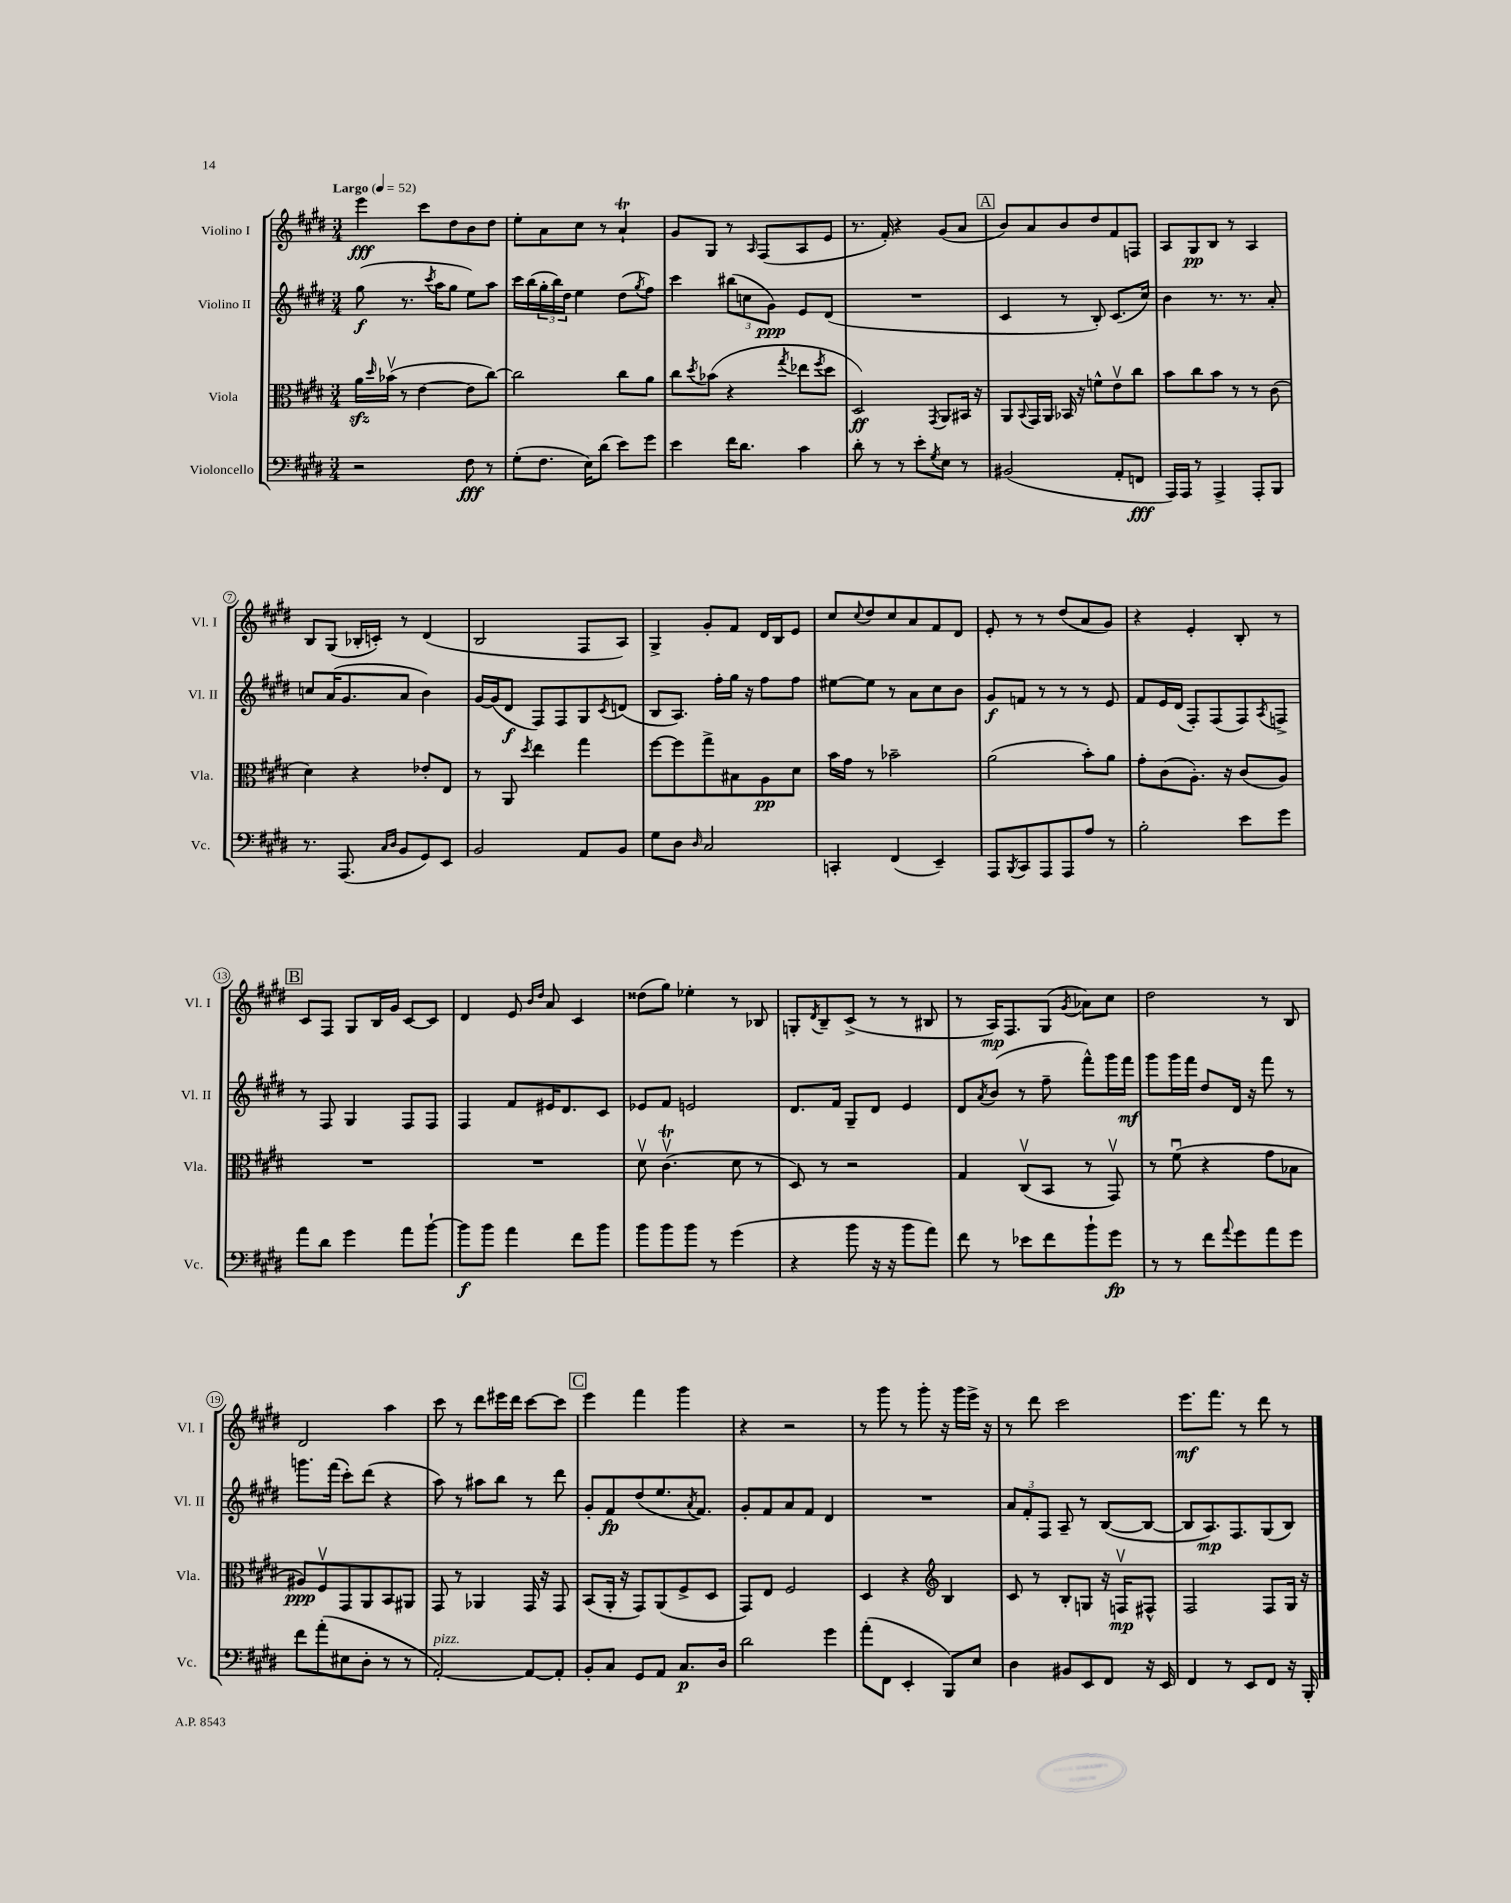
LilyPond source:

<<
\new StaffGroup <<
\new Staff = "s0" \with { instrumentName = "Violino I" shortInstrumentName = "Vl. I" } {
    \clef treble \key e \major \numericTimeSignature \time 3/4 \tempo "Largo" 4 = 52
    e'''4\fff cis'''8 dis''8 b'8 dis''8 |
    e''8-. a'8 cis''8 r8 a'4-!\trill |
    gis'8 gis8 r8 \grace { a16 } fis8( a8 e'8 |
    r8. fis'16-.) r4 gis'8( a'8 |
    \mark \markup { \box "A" } b'8) a'8 b'8 dis''8 fis'8 f8 |
    a8 gis8\pp b8 r8 a4 |
    b8 gis8( bes16-. c'16-.) r8 dis'4( |
    b2 fis8 a8) |
    gis4-> gis'8-. fis'8 dis'16 b16 e'8 |
    cis''8 \appoggiatura { cis''8 } dis''8 cis''8 a'8 fis'8 dis'8 |
    e'8-. r8 r8 dis''8( a'8 gis'8) |
    r4 e'4-. b8-. r8 |
    \mark \markup { \box "B" } cis'8 fis8 gis8 b16 gis'16 cis'8~ cis'8 |
    dis'4 e'8 \grace { b'16 dis''16 } a'8 cis'4 |
    disis''8( gis''8) ees''4-. r8 bes8 |
    g8-. \acciaccatura { dis'8 } b8-- cis'8->( r8 r8 bis8 |
    r8 a16\mp) fis8. gis8( \acciaccatura { gis'8 } aes'8) cis''8 |
    dis''2 r8 b8 |
    dis'2 a''4 |
    cis'''8 r8 dis'''8 eis'''16 dis'''16 cis'''8~ cis'''8 |
    \mark \markup { \box "C" } e'''4 fis'''4 gis'''4 |
    r4 r2 |
    r8 gis'''8 r8 gis'''8-. r16 gis'''16 e'''16-> r16 |
    r8 dis'''8 cis'''2 |
    e'''8.\mf fis'''8. r8 dis'''8 r8 \bar "|." |
}
\new Staff = "s1" \with { instrumentName = "Violino II" shortInstrumentName = "Vl. II" } {
    \clef treble \key e \major \numericTimeSignature \time 3/4
    gis''8\f( r8. \acciaccatura { cis'''8 } a''16 gis''8 e''8) a''8 |
    cis'''16 b''16( \tuplet 3/2 { gis''16-. b''16) dis''16 } e''4 dis''8( \acciaccatura { gis''8 } fis''8) |
    cis'''4 \tuplet 3/2 { bis''8( c''8 gis'8\ppp) } e'8 dis'8( |
    R2. |
    \mark \markup { \box "A" } cis'4 r8 b8-.) cis'8.( cis''16) |
    b'4 r8. r8. a'8-. |
    c''8 a'16( gis'8. a'8 b'4) |
    gis'16~ gis'16( dis'8\f fis8) fis8 gis8 \acciaccatura { cis'8 } d'8( |
    b8 a8.) fis''16-. gis''16 r16 fis''8 fis''8 |
    eis''8~ eis''8 r8 a'8 cis''8 b'8 |
    gis'8\f f'8 r8 r8 r8 e'8 |
    fis'8 e'16 dis'16( fis8-.) fis8( fis8) \acciaccatura { a8 } f8-> |
    \mark \markup { \box "B" } r8 fis8 gis4 fis8 fis8 |
    fis4 fis'8 eis'16 dis'8. cis'8 |
    ees'8 fis'8 e'2 |
    dis'8. fis'16 gis8-- dis'8 e'4 |
    dis'8 \acciaccatura { a'8 } b'8( r8 fis''8-- fis'''8-^) gis'''16 fis'''16\mf |
    gis'''8 gis'''16 fis'''16 dis''8 dis'16 r16 fis'''8 r8 |
    g'''8. fis'''16( cis'''8-.) dis'''8( r4 |
    a''8) r8 ais''8 b''8 r8 dis'''8 |
    \mark \markup { \box "C" } gis'8-. fis'8\fp dis''8( e''8. \acciaccatura { a'8 } fis'8.) |
    gis'8-. fis'8 a'8 fis'8 dis'4 |
    R2. |
    \tuplet 3/2 { a'8 fis'8-. fis8 } a8-- r8 b8~( b8~ |
    b8 a8.\mp) fis8. gis8( b8) \bar "|." |
}
\new Staff = "s2" \with { instrumentName = "Viola" shortInstrumentName = "Vla." } {
    \clef alto \key e \major \numericTimeSignature \time 3/4
    a'16\sfz \grace { dis''16 } bes'16\upbow( r8 e'4~ e'8 cis''8~) |
    cis''2 cis''8 a'8 |
    cis''8 \acciaccatura { dis''8 } bes'8( r4 \acciaccatura { gis''8 } ees''8 \acciaccatura { fis''8 } dis''8 |
    dis2\ff) \acciaccatura { gis,8 } a,8 bis,16 r16 |
    \mark \markup { \box "A" } a,8 \appoggiatura { b,8 } gis,16 a,16 bes,16 r16 f'8-^ e'8\upbow cis''8 |
    b'8 cis''8 b'8 r8 r8 cis'8( |
    dis'4) r4 ees'8-. e8 |
    r8 a,8 \acciaccatura { dis''8 } e''4 gis''4 |
    fis''8~ fis''8 gis''8-> bis8 a8\pp dis'8 |
    b'16 gis'16 r8 bes'2-- |
    a'2( b'8-.) a'8 |
    gis'8-. cis'8( a8.-.) r16 cis'8( a8) |
    \mark \markup { \box "B" } R2. |
    R2. |
    dis'8\upbow cis'4.\upbow\trill( dis'8 r8 |
    dis8) r8 r2 |
    gis4 cis8\upbow( b,8 r8 gis,8\upbow) |
    r8 fis'8\downbow( r4 gis'8 bes8 |
    ais8\ppp) fis8\upbow gis,8 a,8 b,8 ais,8 |
    gis,8 r8 aes,4 gis,16 r16 gis,8 |
    \mark \markup { \box "C" } b,8( a,16-. r16 gis,8) a,8( fis8-> dis8 |
    gis,8) e8 fis2 |
    dis4 r4 \clef treble b4 |
    cis'8 r8 b8-. g8 r16 f16\upbow\mp fis8-^ |
    fis2 fis8 gis16 r16 \bar "|." |
}
\new Staff = "s3" \with { instrumentName = "Violoncello" shortInstrumentName = "Vc." } {
    \clef bass \key e \major \numericTimeSignature \time 3/4
    r2 fis8\fff r8 |
    gis8-.( fis8. e16) dis'8( e'8) gis'8 |
    e'4 fis'16 dis'8. cis'4 |
    dis'8-. r8 r8 e'8-. \acciaccatura { gis8 } e8 r8 |
    \mark \markup { \box "A" } bis,2( a,8-. f,8\fff |
    a,,16) a,,16 r8 a,,4-> a,,8-. b,,8 |
    r8. a,,8.( \grace { cis16 dis16 } b,8 gis,8) e,8 |
    b,2 a,8 b,8 |
    gis8 dis8 \grace { dis16 } cis2 |
    c,4-. fis,4( e,4--) |
    a,,8 \acciaccatura { b,,8 } cis,8 a,,8 a,,8 a8 r8 |
    b2-. e'8 gis'8 |
    \mark \markup { \box "B" } a'8 dis'8 gis'4 a'8 b'8~-! |
    b'8\f b'8 a'4 fis'8 b'8 |
    b'8 b'8 b'8 r8 gis'4( |
    r4 b'8 r16 r16 b'8 a'8) |
    fis'8 r8 ees'8 fis'8 b'8-! gis'8\fp |
    r8 r8 fis'8 \appoggiatura { a'8 } gis'8 a'8 gis'8 |
    fis'8 a'8-.( eis8 dis8-. r8 r8 |
    a,2~-.^\markup { \italic "pizz." }) a,8~ a,8-. |
    \mark \markup { \box "C" } b,8-. cis8 gis,8 a,8 cis8.\p dis16 |
    dis'2 gis'4 |
    a'8-.( fis,8 e,4-. b,,8) e8 |
    dis4 bis,8 e,8 fis,8 r16 e,16 |
    fis,4 r8 e,8 fis,8 r16 b,,16-. \bar "|." |
}
>>
>>
\layout { \context { \Score \override BarNumber.stencil = #(make-stencil-circler 0.1 0.3 ly:text-interface::print) } }
